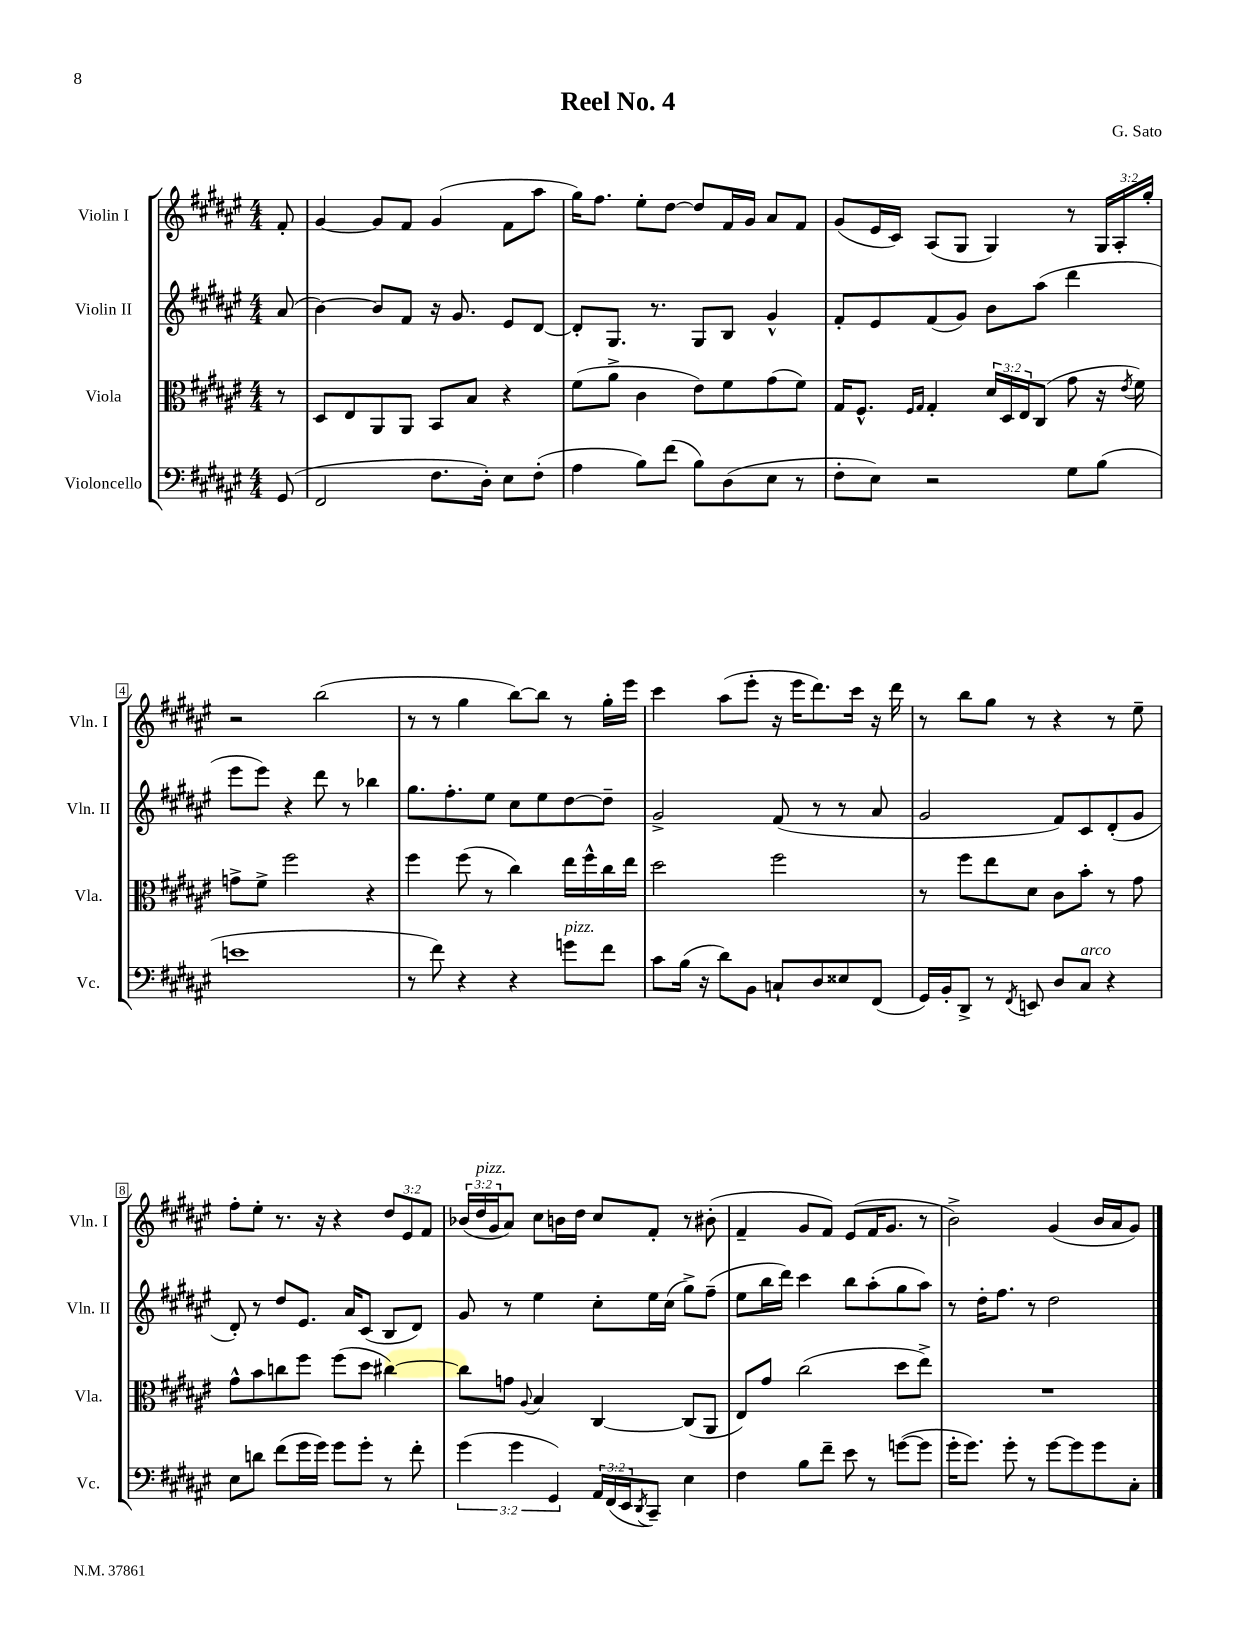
\header { title = "Reel No. 4" composer = "G. Sato" }
<<
\new StaffGroup <<
\new Staff = "s0" \with { instrumentName = "Violin I" shortInstrumentName = "Vln. I" } {
    \clef treble \key fis \major \numericTimeSignature \time 4/4 \override Staff.TupletNumber.text = #tuplet-number::calc-fraction-text \partial 8
    fis'8-. |
    gis'4~ gis'8 fis'8 gis'4( fis'8 ais''8 |
    gis''16) fis''8. eis''8-. dis''8~ dis''8 fis'16 gis'16 ais'8 fis'8 |
    gis'8( eis'16 cis'16) ais8( gis8 gis4) r8 \tuplet 3/2 { gis16 ais16-. gis''16-. } |
    r2 b''2( |
    r8 r8 gis''4 b''8~) b''8 r8 gis''16-. eis'''16 |
    cis'''4 ais''8( eis'''8-. r16 eis'''16 dis'''8.) cis'''16 r16 dis'''16 |
    r8 b''8 gis''8 r8 r4 r8 eis''8-- |
    fis''8-. eis''8-. r8. r16 r4 \tuplet 3/2 { dis''8 eis'8 fis'8 } |
    \tuplet 3/2 { bes'16( dis''16^\markup { \italic "pizz." } gis'16 } ais'8) cis''8 b'16 dis''16 cis''8 fis'8-. r8 bis'8-.( |
    fis'4-- gis'8 fis'8) eis'8( fis'16 gis'8. r8 |
    b'2->) gis'4( b'16 ais'16 gis'8) \bar "|." |
}
\new Staff = "s1" \with { instrumentName = "Violin II" shortInstrumentName = "Vln. II" } {
    \clef treble \key fis \major \numericTimeSignature \time 4/4 \partial 8
    ais'8( |
    b'4~) b'8 fis'8 r16 gis'8. eis'8 dis'8~ |
    dis'8-. gis8. r8. gis8 b8 gis'4-^ |
    fis'8-. eis'8 fis'8( gis'8) b'8 ais''8( dis'''4 |
    eis'''8 eis'''8) r4 dis'''8 r8 bes''4 |
    gis''8. fis''8.-. eis''8 cis''8 eis''8 dis''8~ dis''8-- |
    gis'2-> fis'8( r8 r8 ais'8 |
    gis'2 fis'8) cis'8 dis'8-.( gis'8 |
    dis'8-.) r8 dis''8 eis'8. ais'16 cis'8( b8 dis'8) |
    gis'8 r8 eis''4 cis''8-. eis''16 cis''16( gis''8->) fis''8--( |
    eis''8 b''16 dis'''16) cis'''4 b''8 ais''8-.( gis''8 ais''8) |
    r8 dis''16-. fis''8. r8 dis''2 \bar "|." |
}
\new Staff = "s2" \with { instrumentName = "Viola" shortInstrumentName = "Vla." } {
    \clef alto \key fis \major \numericTimeSignature \time 4/4 \override Staff.TupletNumber.text = #tuplet-number::calc-fraction-text \partial 8
    r8 |
    dis8 eis8 ais,8 ais,8 b,8 b8 r4 |
    fis'8( ais'8-> cis'4 eis'8) fis'8 gis'8( fis'8) |
    gis16 fis8.-^ \grace { fis16 gis16 } gis4-. \tuplet 3/2 { dis'16 dis16 eis16 } cis8( gis'8 r16 \acciaccatura { eis'8 } fis'16) |
    g'8-> fis'8-> fis''2 r4 |
    fis''4 fis''8( r8 cis''4) eis''16 fis''16-^ cis''16 eis''16 |
    dis''2 fis''2 |
    r8 fis''8 eis''8 dis'8 cis'8 b'8-. r8 gis'8 |
    gis'8-^ b'8 c''8 fis''8 fis''8( dis''8 cis''4~) |
    cis''8 g'8 \appoggiatura { ais8 } b4 cis4~ cis8( ais,8 |
    eis8) gis'8 cis''2( dis''8 eis''8->) |
    R1 \bar "|." |
}
\new Staff = "s3" \with { instrumentName = "Violoncello" shortInstrumentName = "Vc." } {
    \clef bass \key fis \major \numericTimeSignature \time 4/4 \override Staff.TupletNumber.text = #tuplet-number::calc-fraction-text \partial 8
    gis,8( |
    fis,2 fis8. dis16-.) eis8 fis8-.( |
    ais4 b8) fis'8( b8) dis8( eis8 r8 |
    fis8-. eis8) r2 gis8 b8( |
    e'1 |
    r8 fis'8) r4 r4 g'8^\markup { \italic "pizz." } fis'8 |
    cis'8 b16( r16 dis'8) b,8 c8-! dis8 eisis8 fis,8( |
    gis,16) b,16-. dis,8-> r8 \acciaccatura { fis,8 } e,8 dis8 cis8^\markup { \italic "arco" } r4 |
    eis8 d'8 fis'8( gis'16 gis'16) gis'8 gis'8-. r8 fis'8-. |
    \tuplet 3/2 { gis'4( gis'4 gis,4) } \tuplet 3/2 { ais,16 fis,16( eis,16 } \acciaccatura { dis,8 } cis,8--) eis4 |
    fis4 b8 fis'8-- eis'8 r8 g'8~( g'8 |
    gis'16-. gis'8.) gis'8-. r8 gis'8~ gis'8 gis'8 cis8-. \bar "|." |
}
>>
>>
\layout { \context { \Score \override BarNumber.stencil = #(make-stencil-boxer 0.1 0.3 ly:text-interface::print) } }
